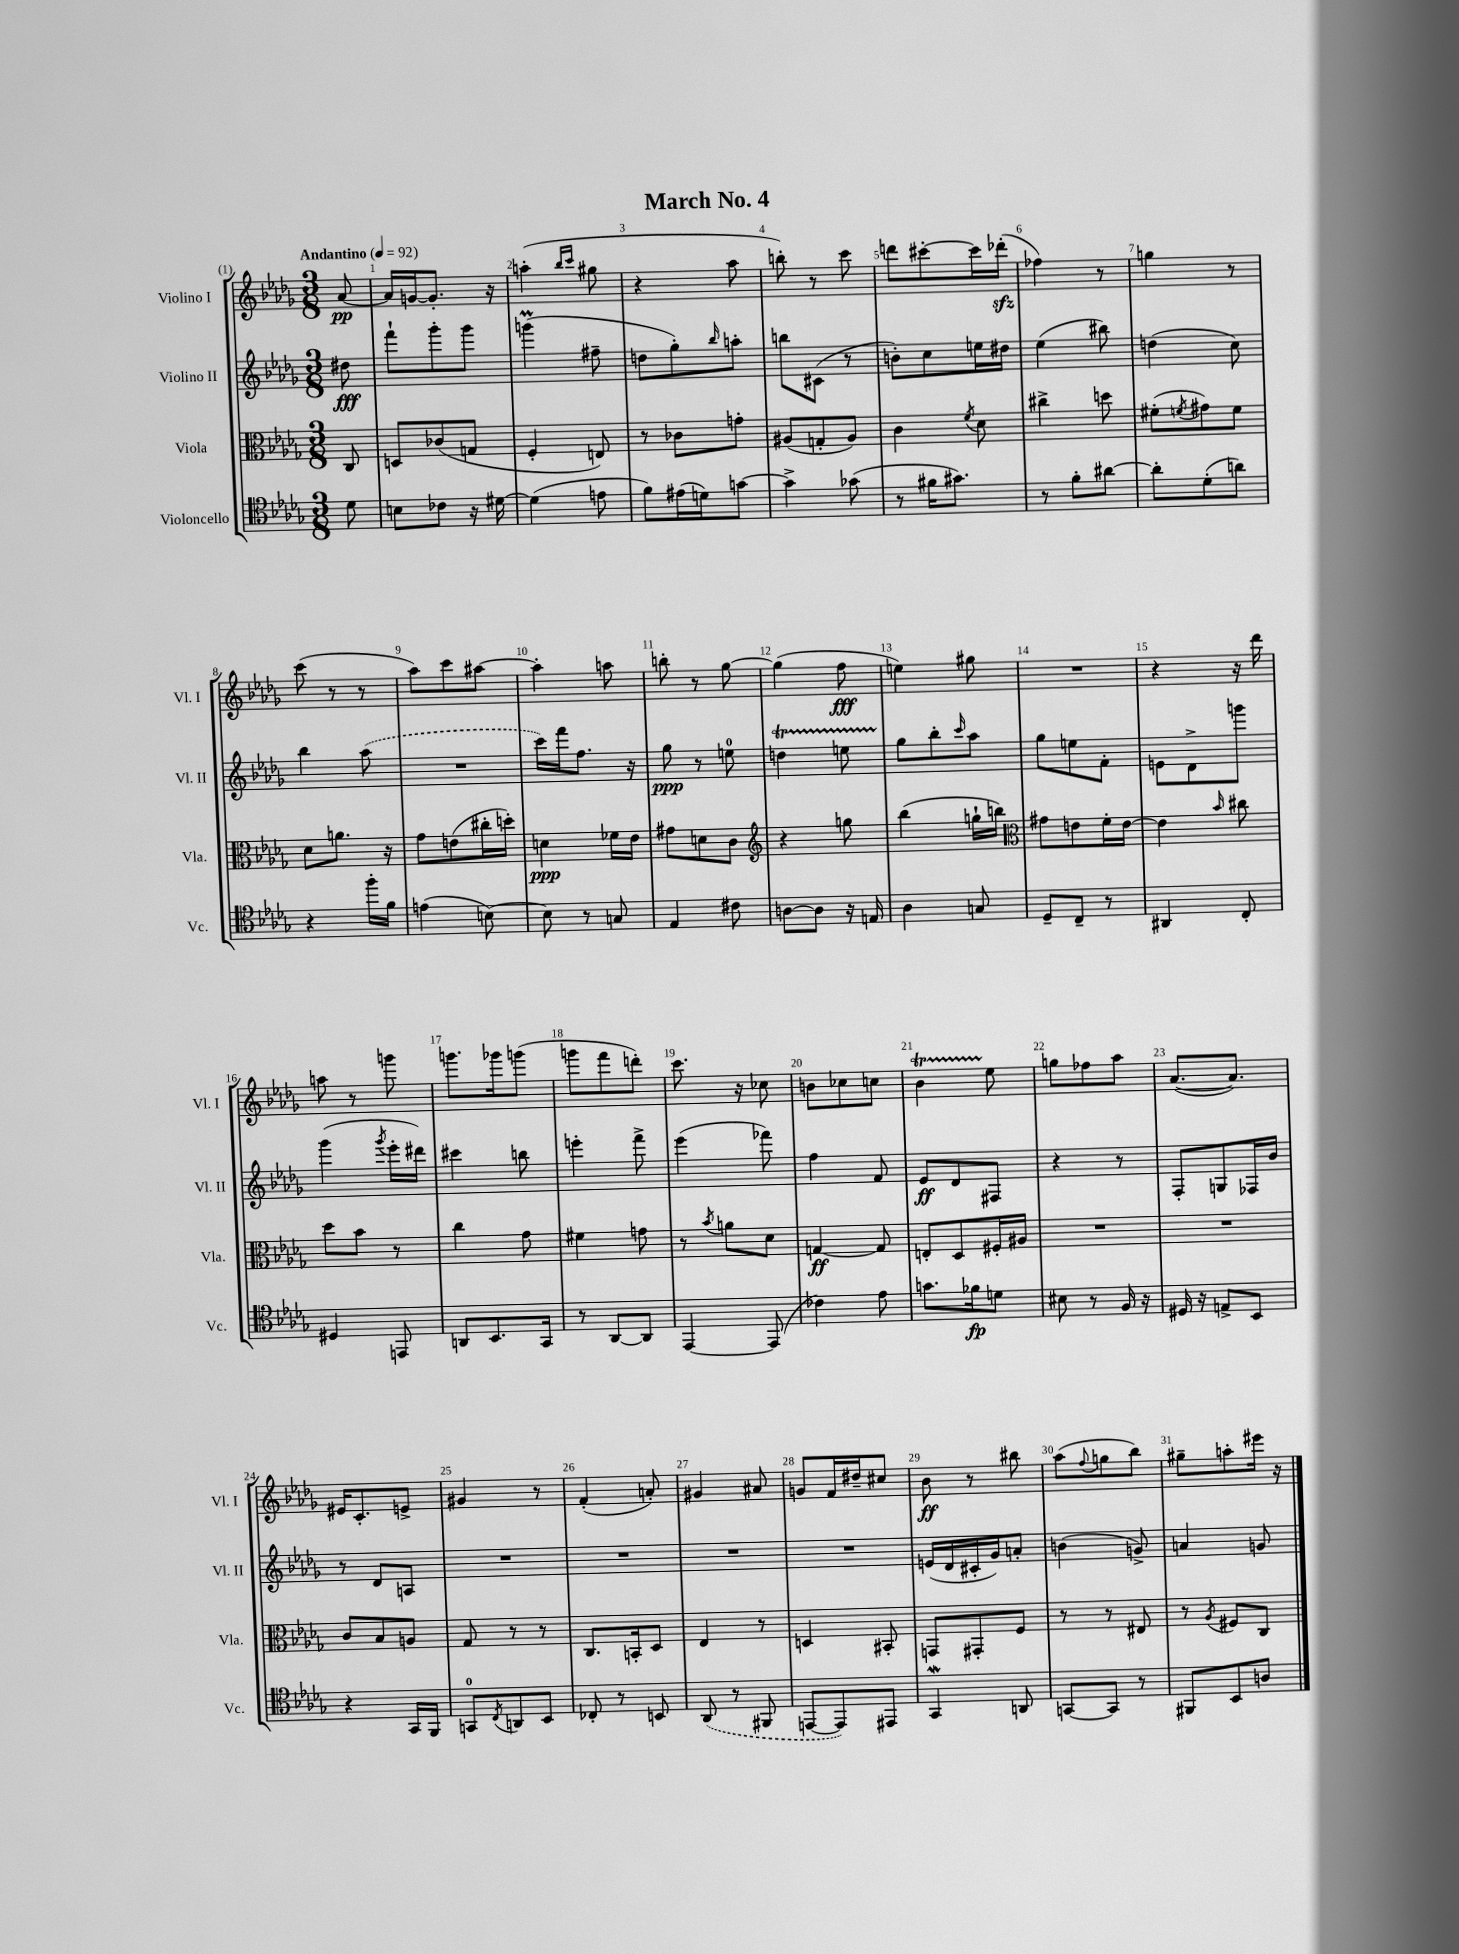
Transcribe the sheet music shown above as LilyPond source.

\header { title = "March No. 4" }
<<
\new StaffGroup <<
\new Staff = "s0" \with { instrumentName = "Violino I" shortInstrumentName = "Vl. I" } {
    \clef treble \key des \major \numericTimeSignature \time 3/8 \partial 8 \tempo "Andantino" 4 = 92
    aes'8~\pp |
    aes'16 g'16~ g'8.-. r16 |
    a''4-.( \grace { bes''16 c'''16 } gis''8 |
    r4 aes''8 |
    b''8-.) r8 c'''8 |
    d'''8 cis'''8~-. cis'''16 des'''16-.\sfz( |
    fes''4) r8 |
    g''4 r8 |
    c'''8( r8 r8 |
    aes''8) c'''8 ais''8~ |
    ais''4-. a''8 |
    b''8-. r8 ges''8~ |
    ges''4( f''8\fff |
    e''4) gis''8 |
    R4. |
    r4 r16 des'''16 |
    a''8 r8 g'''8 |
    g'''8. ges'''16 g'''8( |
    g'''8 f'''8 d'''8-.) |
    c'''8. r16 ces''8 |
    b'8 ces''8 c''8 |
    bes'4\startTrillSpan ees''8\stopTrillSpan |
    g''8 fes''8 aes''8 |
    aes'8.~( aes'8.) |
    eis'16 c'8.-. e'8-> |
    gis'4 r8 |
    f'4-.( a'8-.) |
    gis'4 ais'8 |
    g'8 f'16 dis''16-- cis''8 |
    bes'8\ff r8 bis''8 |
    aes''8( \appoggiatura { f''8 } g''8 bes''8) |
    gis''8-- a''8-. eis'''16 r16 \bar "|." |
}
\new Staff = "s1" \with { instrumentName = "Violino II" shortInstrumentName = "Vl. II" } {
    \clef treble \key des \major \numericTimeSignature \time 3/8 \partial 8
    dis''8\fff |
    f'''8-! ges'''8-. ges'''8 |
    g'''4\prall( fis''8-- |
    d''8 ges''8-.) \grace { bes''16 } a''8-. |
    b''8 cis'8( r8 |
    b'8-.) c''8 e''16 dis''16 |
    ees''4( bis''8) |
    d''4( c''8) |
    bes''4 \once \slurDashed aes''8( |
    R4. |
    c'''16) f'''16 f''8. r16 |
    ges''8\ppp r8 e''8-0 |
    d''4\startTrillSpan e''8 |
    ges''8\stopTrillSpan bes''8-. \grace { c'''16 } aes''8 |
    ges''8 e''8 f'8-. |
    e'8 des'8-> g'''8 |
    ges'''4( \acciaccatura { ges'''8 } ees'''16-. dis'''16) |
    cis'''4 b''8 |
    e'''4-. f'''8-> |
    ees'''4( fes'''8) |
    f''4 f'8 |
    ees'8\ff des'8 fis8 |
    r4 r8 |
    f8-. g8 fes16 bes'16 |
    r8 des'8 a8 |
    R4. |
    R4. |
    R4. |
    R4. |
    e'16( des'16 cis'16-. ges'16) a'8-. |
    b'4( g'8->) |
    a'4 g'8 \bar "|." |
}
\new Staff = "s2" \with { instrumentName = "Viola" shortInstrumentName = "Vla." } {
    \clef alto \key des \major \numericTimeSignature \time 3/8 \partial 8
    c8 |
    d8 ces'8( g8 |
    f4-. e8) |
    r8 ces'8 g'8-. |
    ais8( g8-. ais8) |
    c'4 \acciaccatura { f'8 } des'8 |
    cis''4-> d''8 |
    fis'8-.( \acciaccatura { f'8 } gis'8) f'8 |
    des'8 a'8. r16 |
    ges'8 e'8( cis''16-. d''16-.) |
    d'4\ppp fes'16 ees'16 |
    gis'8 d'8 c'8 |
    \clef treble r4 g''8 |
    bes''4( g''16-! b''16) |
    \clef alto gis'8 e'8 f'16-. e'16~ |
    e'4 \grace { bes'16 } cis''8 |
    des''8 bes'8 r8 |
    c''4 ges'8 |
    fis'4 g'8 |
    r8 \acciaccatura { bes'8 } a'8 des'8 |
    g4~\ff g8 |
    e8-. des8 fis16-. ais16 |
    R4. |
    R4. |
    c'8 bes8 a8 |
    ges8 r8 r8 |
    c8. b,16-. des8 |
    ees4 r8 |
    d4 bis,8-. |
    g,8 gis,8-. f8 |
    r8 r8 eis8 |
    r8 \acciaccatura { aes8 } fis8 c8 \bar "|." |
}
\new Staff = "s3" \with { instrumentName = "Violoncello" shortInstrumentName = "Vc." } {
    \clef tenor \key des \major \numericTimeSignature \time 3/8 \partial 8
    des'8 |
    b8 ces'8 r16 dis'16~ |
    dis'4( e'8 |
    f'8) eis'16( d'16) g'8~ |
    g'4-> ges'8( |
    r8 fis'16 gis'8.) |
    r8 f'8-. ais'8~ |
    ais'8-. des'8-.( a'8) |
    r4 f''16-. f'16 |
    e'4( b8~) |
    b8 r8 g8 |
    ees4 cis'8 |
    a8~ a8 r16 e16 |
    aes4 g8 |
    des8-- c8-- r8 |
    ais,4 c8-. |
    dis4 e,8 |
    a,8 bes,8. ges,16 |
    r8 aes,8~ aes,8 |
    ees,4~ ees,8( |
    ces'4) ees'8 |
    g'8. fes'16\fp d'8 |
    bis8 r8 f16 r16 |
    dis16 r16 e8-> bes,8 |
    r4 ges,16 f,16 |
    g,8-0 \acciaccatura { c8 } a,8 bes,8 |
    ces8-. r8 b,8 |
    \once \slurDashed aes,8( r8 fis,8 |
    e,8~ e,8) eis,8 |
    ges,4\mordent a,8 |
    g,8~ g,8 r8 |
    fis,8 bes,8 a8 \bar "|." |
}
>>
>>
\layout { \context { \Score \override BarNumber.break-visibility = ##(#f #t #t) barNumberVisibility = #all-bar-numbers-visible } }
